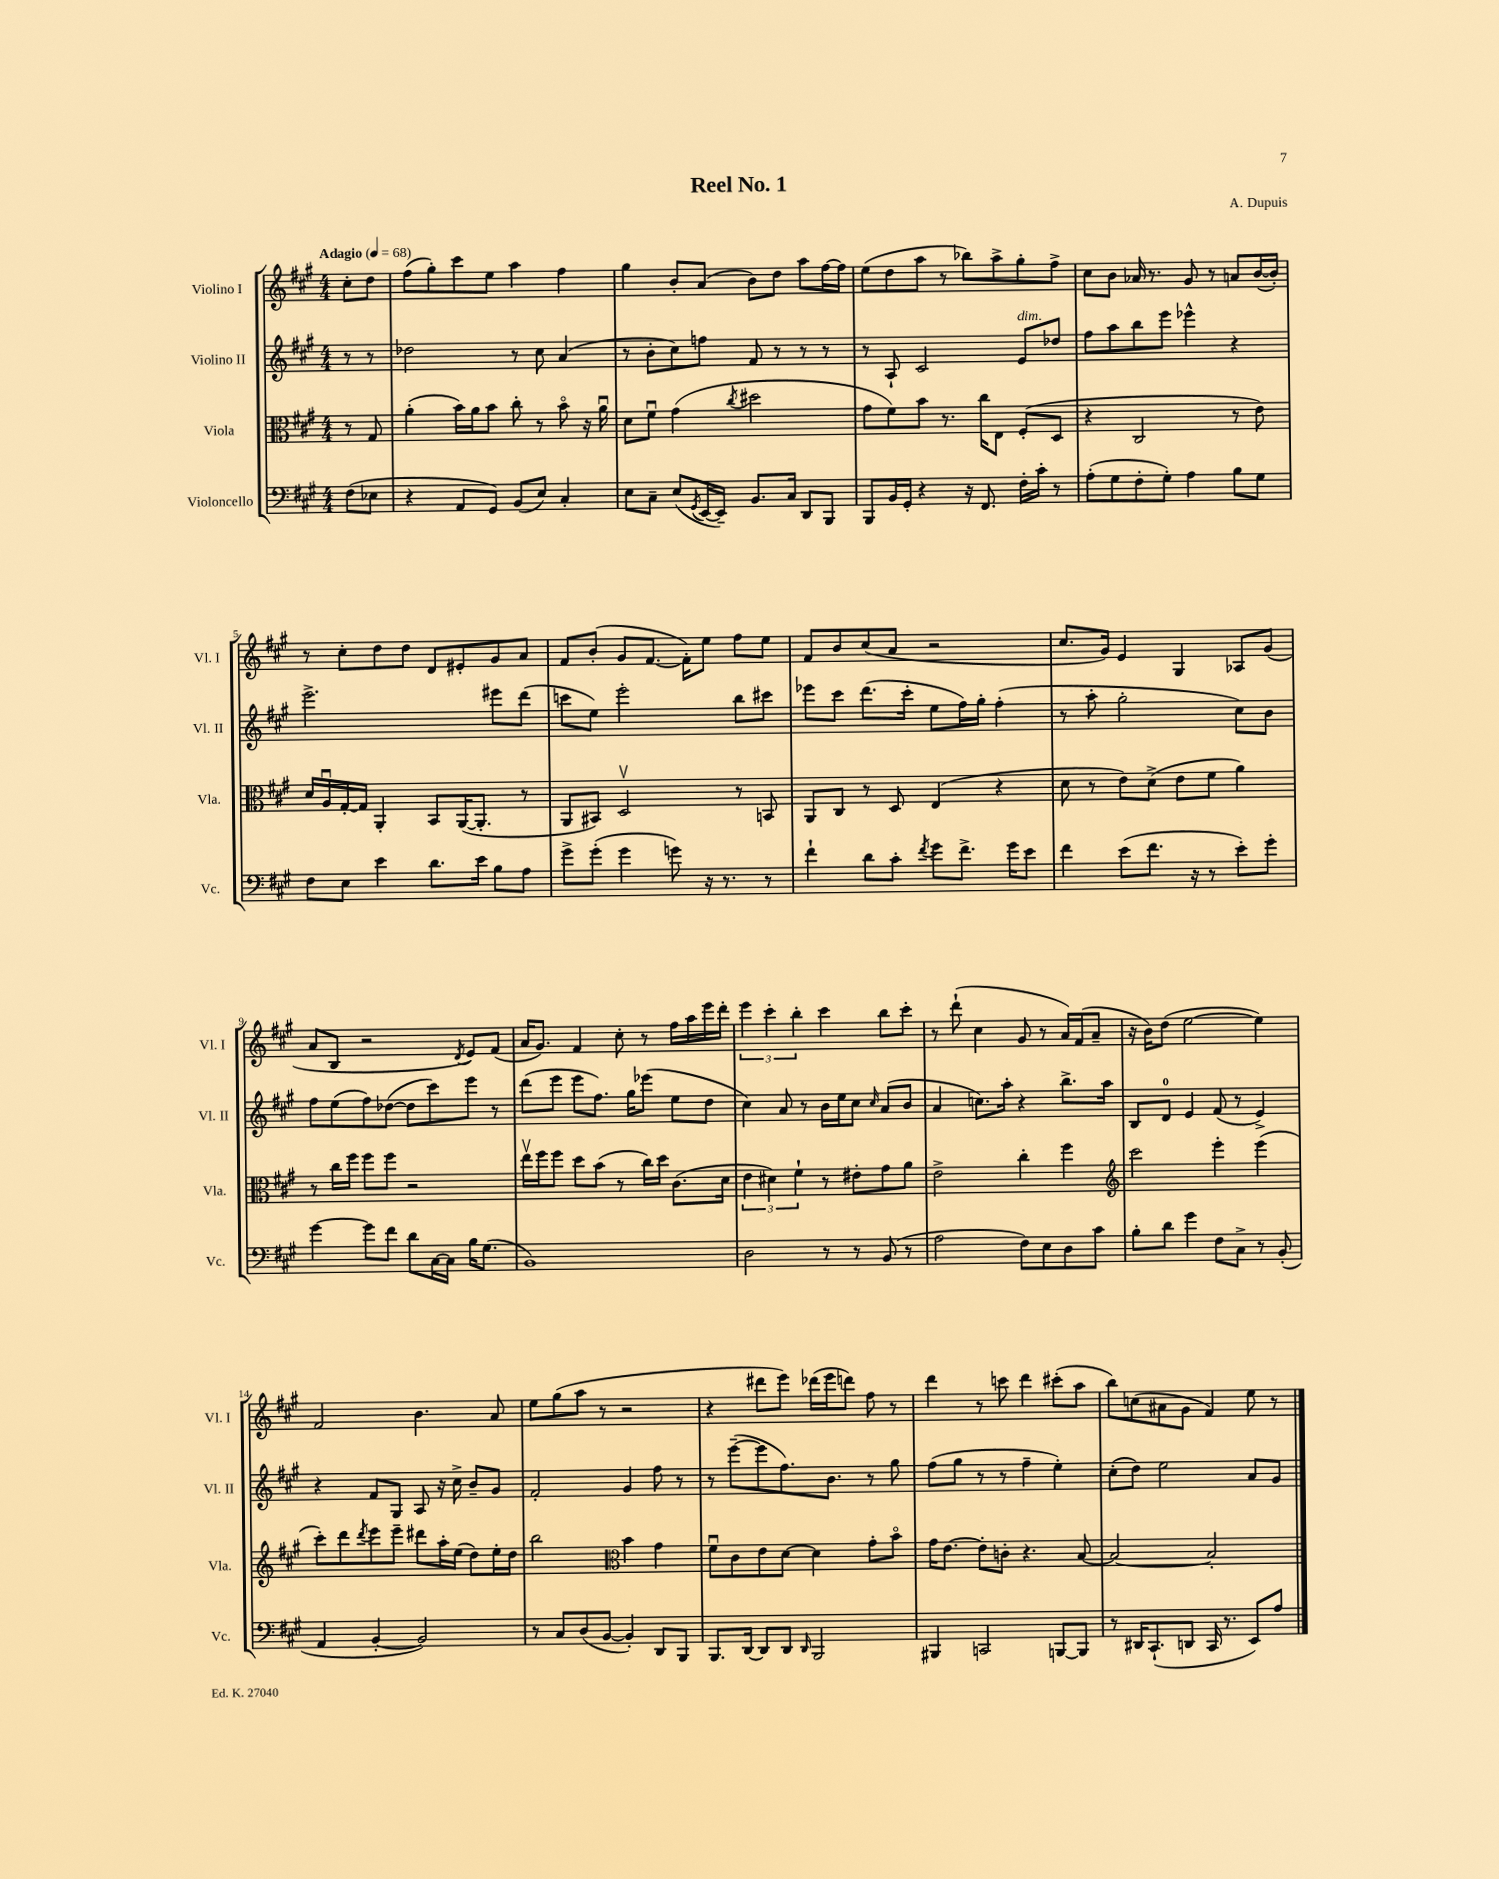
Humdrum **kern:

**kern	**kern	**kern	**kern
*staff4	*staff3	*staff2	*staff1
*clefF4	*clefC3	*clefG2	*clefG2
*k[f#c#g#]	*k[f#c#g#]	*k[f#c#g#]	*k[f#c#g#]
*M4/4	*M4/4	*M4/4	*M4/4
*MM68	*MM68	*MM68	*MM68
(8F#\L	8r	8r	8cc#'\L
8E-\J	8G#/	8r	8dd\J
=	=	=	=
4r	(4a'\	2dd-\	(8ff#\L
.	.	.	8gg#'\)
8AA/L	16b\LL)	.	8ccc#\
.	16a\J	.	.
8GG#/J)	8b\J	.	8ee\J
(8BB/L	8cc#'\	8r	4aa\
8E/J)	8r	8cc#\	.
4C#'/	8bo\	(4a/	4ff#\
.	16r	.	.
.	16au\	.	.
=	=	=	=
8E\L	8d\L	8r	4gg#\
8C#~\J	8f#u\J	8b'\L	.
(8E/L	(4g#\	8cc#\)	8b'/L
8qGG#/	.	.	.
[16EE/L	.	8ff\J	(8a/J
16EE~/]JJ)	.	.	.
.	8qcc#/	.	.
8.BB/L	2dd#\	8f#/	8b\L)
.	.	8r	8dd\J
16C#/Jk	.	.	.
8DD/L	.	8r	8aa\L
8BBB/J	.	8r	[16ff#\L
.	.	.	16ff#\]JJ
=	=	=	=
8BBB/L	8g#\L	8r	(8ee\L
16BB/L	8f#\)	8A`/	8dd\
16GG#'/JJ	.	.	.
4r	8b\J	2c#/	8aa\J
.	8.r	.	8r
16r	.	.	8bb-\L)
8.FF#/	16cc#\LK	.	.
.	8E\J	.	8aa^\
16F#'\LL	(8F#'/L	8e/L	8gg#'\
16c#'\JJ	.	.	.
8r	8D/J	8dd-/J	8ff#^\J
=	=	=	=
(8A'\L	4r	8ff#\L	8cc#\L
8G#\	.	8aa\	8b\J
8F#'\	2C#/	8bb\	16a-/
.	.	.	8.r
8G#'\J)	.	8eee\J	.
4A\	.	4eee-^^\	8g#/
.	.	.	8r
8B\L	8r	4r	8a/L
8G#\J	8e\)	.	([16b/L
.	.	.	16b'/]JJ)
=	=	=	=
8F#\L	16d/LL	2.eee^\	8r
.	16Au/	.	.
8E\J	[16G#'/	.	8cc#'\L
.	16G#/]JJ	.	.
4e\	4AA'/	.	8dd\
.	.	.	8dd\J
8.d\L	8BB/L	.	8d/L
.	([16AA/K	.	8e#'/
16e\Jk	8.AA'/]J	.	.
8B\L	.	8eee#\L	8g#/
8A\J	8r	(8ddd\J	8a/J
=	=	=	=
8g#^\L	8AA/L	8ccc\L	8f#/L
(8g#'\J	8BB#/J)	8ee\J)	(8b'/J
4g#\	2Dv/	2eee'\	8g#/L
.	.	.	[8.f#/J
8g\)	.	.	.
.	.	.	16f#'\]LK)
16r	.	.	8ee\J
8.r	.	.	.
.	8r	8bb\L	8ff#\L
8r	8BB/	8ccc#\J	8ee\J
=	=	=	=
4f#`\	8AA/L	8eee-\L	8f#/L
.	8C#/J	8ccc#\J	8b/
8d\L	8r	(8.ddd\L	(8cc#/
8c#'\J	8D/	.	8a/J
.	.	16ccc#'\Jk	.
8qf#/	.	.	.
8g#\L	(4E/	8ee\L	2r
8.f#^\J	.	16ff#\L)	.
.	.	16gg#'\JJ	.
.	4r	(4ff#'\	.
16g#\LK	.	.	.
8e\J	.	.	.
=	=	=	=
4f#\	8d\	8r	8.cc#/L
.	8r	8aa'\	.
.	.	.	16g#/Jk)
(8e\L	8e\L)	2gg#'\	4e/
8.f#\J	(8d^\J	.	.
.	8e\L	.	4G#/
16r	.	.	.
8r	8f#\J	.	.
8e'\L)	4a\)	8cc#\L)	8A-/L
8g#'\J	.	8b\J	(8g#/J
=	=	=	=
[4g#\	8r	8ff#\L	8a/L
.	16cc#\LL	(8ee\	8B/J
.	16ff#\JJ	.	.
8g#\]L	8ff#\L	8ff#\)	2r
8f#\J	8ff#\J	([8dd-\J	.
8d\L	2r	8dd-\]L	.
[16C#\L	.	8ccc#\)	.
16C#\]JJ	.	.	.
.	.	.	8qd/
16B\LK	.	8eee\J	8e/L)
(8.G#\J	.	.	.
.	.	8r	(8f#/J
=	=	=	=
1BB)	16eev\LL	(8ddd\L	16a/LK
.	16ff#\J	.	8.g#/J)
.	8ff#\J	8eee\J	.
.	8dd\L	8eee\L	4f#/
.	(8b\J	8.ff#\J)	.
.	8r	.	8cc#'\
.	.	16gg#\LK	.
.	16cc#\LL)	(8eee-\J	8r
.	16dd\JJ	.	.
.	(8.c#\L	8ee\L	16ff#\LL
.	.	.	16aa\
.	.	8dd\J	16eee\
.	16d\Jk	.	16ddd'\JJ
=	=	=	=
2D\	6e\	4cc#\)	6eee\
.	6d#\)	.	6ccc#'\
.	.	8a/	.
.	6f#`\	.	6bb'\
.	.	8r	.
8r	8r	16b\LL	4ccc#\
.	.	16ee\J	.
8r	8e#'\L	8cc#\J	.
.	.	16qqcc#/	.
(8BB/	8g#\	(8a/L	8bb\L
8r	8a\J	8b/J	8ccc#'\J
=	=	=	=
2A\	2e^\	4a/	8r
.	.	.	(8ddd`\
.	.	8.cc\L)	4cc#\
.	.	16aa'\Jk	.
8F#\L)	4cc#'\	4r	8g#/
8E\	.	.	8r
8D\	4ff#\	8.bb^\L	16a/LL)
.	.	.	(16f#/J
8c#\J	.	.	8a~/J
.	.	16aa\Jk	.
=	=	=	=
*	*clefG2	*	*
8B'\L	2ccc#\	8B/L	16r
.	.	.	16b\LK)
8d\J	.	8d/J	(8dd\J
4g#\	.	4e/	[2ee\
8F#\L	4eee'\	(8f#/	.
8C#^\J	.	8r	.
8r	(4eee\	4e^/)	4ee\])
(8BB'/	.	.	.
=	=	=	=
4AA/	8ccc#'\L)	4r	2f#/
.	8ddd\	.	.
.	8qddd/	.	.
[4BB'/	8eee\	8f#/L	.
.	8eee~\J	8G#/J	.
2BB/])	8ddd#\L	8A/	4.b\
.	16aa'\L	16r	.
.	(16ee\JJ	16cc#^\	.
.	8dd\L)	8b~/L	.
.	16ee'\L	8g#/J	8a/
.	16dd\JJ	.	.
=	=	=	=
8r	2bb\	2f#'/	8ee\L
8C#/L	.	.	(8gg#\
(8D/	.	.	8aa\J
[8BB/J	.	.	8r
*	*clefC3	*	*
4BB'/])	4b\	4g#/	2r
8DD/L	4g#\	8ff#\	.
8BBB/J	.	8r	.
=	=	=	=
8.BBB/L	8f#u\L	8r	4r
.	8c#\	([8eee~\L	.
[16DD/Jk	.	.	.
8DD/]L	8e\	8eee\]	8ddd#\L
8DD/J	[8d\J	8.ff#\)	8eee\J)
16qqDD/	.	.	.
2BBB/	4d\]	.	(16ddd-\LL
.	.	8.b\J	16eee\J
.	.	.	8ddd\J)
.	8g#'\L	8r	8ff#\
.	8bo\J	8gg#\	8r
=	=	=	=
4BBB#/	16g#\LK	(8ff#\L	4ddd\
.	[8.e\J	.	.
.	.	8gg#\J	.
2CC/	8e'\]L	8r	8r
.	8c'\J	8r	8ccc\
.	4.r	4ff#~\	4ddd\
[8BBB/L	.	4ee'\)	(8ccc#'\L
8BBB/]J	[8B/	.	8aa\J
=	=	=	=
8r	2B/_	(8cc#'\L	8bb\L)
16DD#/LK	.	8dd\J)	(8cc\
(8.CC#`/	.	.	.
.	.	2ee\	8a#\
8DD/J	.	.	8g#\J
16CC#/	2B'/]	.	4f#/)
8.r	.	.	.
8EE/L)	.	8a/L	8ee\
8A/J	.	8g#/J	8r
==	==	==	==
*-	*-	*-	*-
